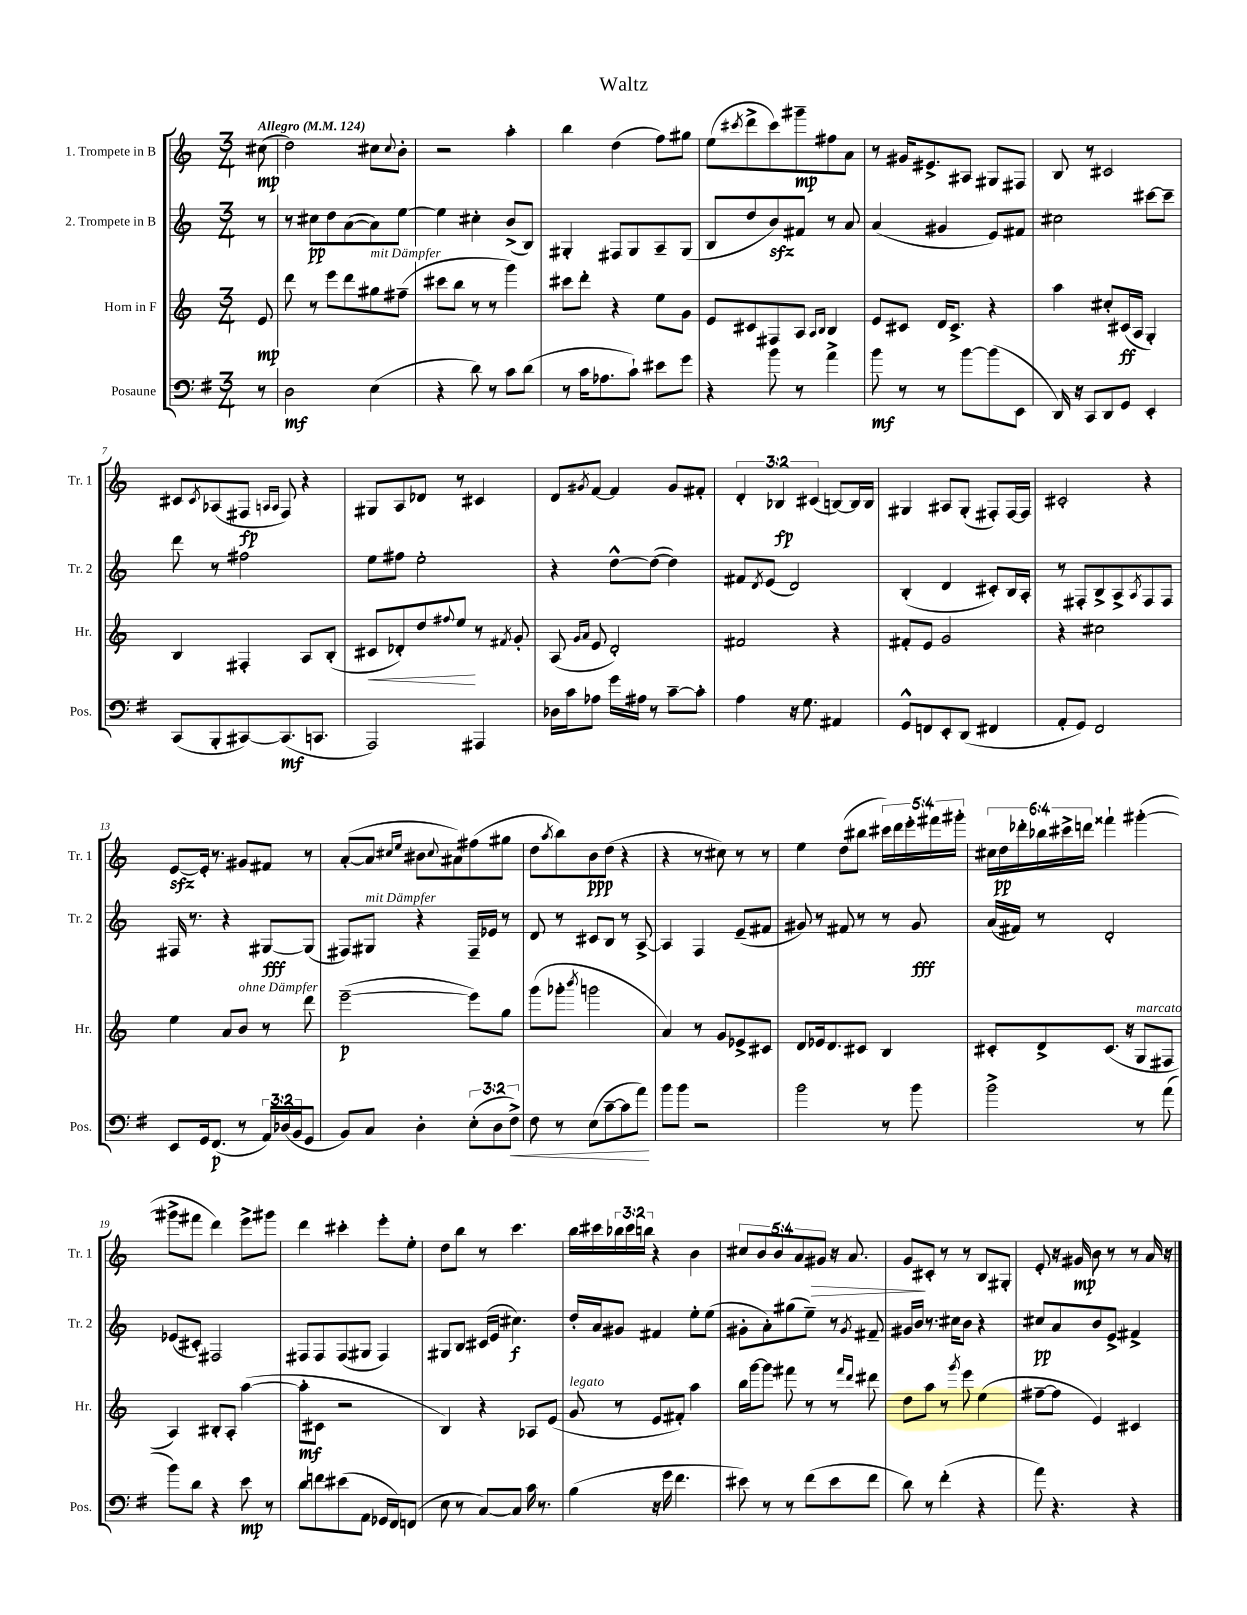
\header { title = "Waltz" }
<<
\new StaffGroup <<
\new Staff = "s0" \with { instrumentName = "1. Trompete in B" shortInstrumentName = "Tr. 1" } {
    \clef treble \key c \major \numericTimeSignature \time 3/4 \override Staff.TupletNumber.text = #tuplet-number::calc-fraction-text \partial 8 \tempo "Allegro" 4 = 124
    cis''8\mp( |
    d''2) cis''8 \appoggiatura { cis''8 } b'8-. |
    r2 a''4-. |
    b''4 d''4( f''8) gis''8 |
    e''8( \acciaccatura { cis'''8 } d'''8-> cis'''8) gis'''8--\mp fis''8 a'8 |
    r8 gis'16 eis'8.-> ais8 gis8 fis8 |
    b8 r8 cis'2 |
    cis'8 \acciaccatura { cis'8 } aes8( fis8\fp \grace { a16 a16 } fis8) r4 |
    gis8 a8 des'8 r8 cis'4 |
    d'8 \acciaccatura { gis'8 } f'8~ f'4 gis'8 fis'8-. |
    \tuplet 3/2 { d'4-. bes4\fp cis'4( } b8~) b16 b16 |
    gis4 ais8 gis8-.( fis8-.) fis16~ fis16 |
    cis'2-. r4 |
    e'8~\sfz e'16-. r8. gis'8 fis'8 r8 |
    a'8~-.( a'8 \grace { cis''16 e''16 } bis'8 \appoggiatura { cis''8 } ais'8) fis''8( gis''8 |
    d''8 \acciaccatura { a''8 } b''8) b'8\ppp d''8( r4 |
    r4 r8 cis''8) r8 r8 |
    e''4 d''8( bis''8 \tuplet 5/4 { cis'''16) d'''16 e'''16-. fis'''16 gis'''16-. } |
    \tuplet 6/4 { cis''16 d''16\pp des'''16-. bes''16 cis'''16-> d'''16 } fisis'''4-! gis'''4~-.( |
    gis'''8-> fis'''8 d'''4) e'''8-> gis'''8 |
    d'''4 cis'''4-. e'''8-. e''8-. |
    d''8 b''8 r8 c'''4. |
    b''16 cis'''16 \tuplet 3/2 { bes''16 cis'''16 b''16 } r4 b'4 |
    \tuplet 5/4 { cis''8 b'8 b'8 a'8 gis'8\> } r16 a'8. |
    g'8\! cis'8-. r8 r8 b8 gis8-. |
    e'8-. r16 gis'16\mp b'8 r8 r8 a'16 r16 \bar "|." |
}
\new Staff = "s1" \with { instrumentName = "2. Trompete in B" shortInstrumentName = "Tr. 2" } {
    \clef treble \key c \major \numericTimeSignature \time 3/4 \partial 8
    r8 |
    r8 cis''8\pp d''8 a'8~( a'8) e''8~ |
    e''4 cis''4-. b'8->( b8) |
    gis4-. fis8 gis8 a8-- gis8( |
    b8 d''8 b'8\sfz) fis'8 r8 a'8 |
    a'4( gis'4 e'8) fis'8 |
    cis''2 cis'''8~ cis'''8-- |
    d'''8 r8 fis''2 |
    e''8 fis''8 e''2-. |
    r4 d''8~-^ d''8~( d''4) |
    fis'8 \acciaccatura { d'8 } e'8( d'2) |
    b4-.( d'4 cis'8-.) b16 a16-. |
    r8 fis8-. b8-> a8-> \acciaccatura { a8 } fis8 fis8 |
    fis16 r8. r4 gis8~\fff gis8( |
    fis8) gis8^\markup { \italic "mit Dämpfer" } r4 fis16-- ees'16 r8 |
    d'8 r8 cis'8 b8 r8 a8~-> |
    a4 f4 e'8--( fis'8 |
    gis'8) r8 fis'8 r8 r8 gis'8\fff |
    a'16( fis'16) r8 d'2-. |
    ees'8( cis'8-.) fis2 |
    fis8 fis8 fis8( gis8 fis4) |
    gis8 b8 cis'16( e'16 cis''4.\f) |
    d''16-. a'16 gis'8 fis'4 e''8-. e''8( |
    gis'8-. a'8-.) gis''8( e''8--) r8 \acciaccatura { gis'8 } fis'8-- |
    gis'16 b'16 r8. cis''16 b'8 r4 |
    cis''8\pp a'8 b'8 e'8-> fis'4-> \bar "|." |
}
\new Staff = "s2" \with { instrumentName = "Horn in F" shortInstrumentName = "Hr." } {
    \clef treble \key c \major \numericTimeSignature \time 3/4 \partial 8
    e'8\mp |
    d'''8 r8 e'''8 d'''8 gis''8^\markup { \italic "mit Dämpfer" } fis''8--( |
    cis'''8 b''8 r8 r8 g'''4) |
    cis'''8 d'''8-. r4 e''8 g'8 |
    e'8 cis'8 fis8 a8 \grace { a16 b16 } b4 |
    e'8 cis'8 d'16 cis'8.-> r4 |
    a''4 cis''8-. cis'16\ff( a16 g4-.) |
    b4 fis4-. a8 b8-.( |
    cis'8\< des'8-.) d''8 \appoggiatura { fis''8 } e''8\! r8 \acciaccatura { fis'8 } g'8-. |
    a8( \grace { g'16 a'16 } e'8 d'2-.) |
    fis'2 r4 |
    fis'8-. e'8 g'2 |
    r4 cis''2 |
    e''4 a'8 b'8^\markup { \italic "ohne Dämpfer" } r8 d'''8 |
    e'''2~--\p( e'''8) g''8 |
    g'''8( ges'''8-. \acciaccatura { b'''8 } g'''2 |
    a'4) r8 g'8 ees'8-> cis'8 |
    d'8 ees'16 d'8. cis'8 b4 |
    cis'8-. d'8-> cis'8.( r16 g8^\markup { \italic "marcato" } fis8 |
    a4) bis8-. a8-. a''4~( |
    a''8-.\mf cis'8 r2 |
    b4) r4 aes8 e'8( |
    g'8^\markup { \italic "legato" } r8 e'8 fis'8-.) a''4 |
    b''16 g'''16~ g'''8 fis'''8 r8 r8 \grace { fis'''16 d'''16 } dis'''8 |
    d''8 a''8 r8 \acciaccatura { g'''8 } e'''8 e''4( |
    fis''8~-- fis''8 e'4) cis'4 \bar "|." |
}
\new Staff = "s3" \with { instrumentName = "Posaune" shortInstrumentName = "Pos." } {
    \clef bass \key g \major \numericTimeSignature \time 3/4 \override Staff.TupletNumber.text = #tuplet-number::calc-fraction-text \partial 8
    r8 |
    d2\mf e4( |
    r4 d'8) r8 c'8 d'8( |
    r8 c'16 aes8. c'8-!) eis'8 g'8 |
    r4 b'8 r8 a'4-> |
    b'8\mf r8 r8 b'8~ b'8( e,8 |
    d,16) r16 c,8 d,8 g,8 e,4-. |
    c,8( b,,8-. cis,8~) cis,8.\mf( c,8. |
    a,,2) ais,,4 |
    des16 c'16 aes8 g'16 ais16 r8 c'8~-- c'8-. |
    a4 r16 g8. ais,4 |
    g,8-^ f,8 e,8-. d,8( fis,4 |
    a,8-. g,8) fis,2 |
    e,8 g,16 fis,8.\p( r8 \tuplet 3/2 { a,16) des16( b,16 } g,8 |
    b,8) c8 d4-. \tuplet 3/2 { e8-.( d8 fis8->\<) } |
    fis8 r8 e8( c'8~-- c'8 a'8\!) |
    b'8 b'8 r2 |
    b'2 r8 b'8 |
    b'2-> r8 a'8( |
    b'8) d'8 r4 e'8\mp r8 |
    d'8 f'8 eis'8( a,8 ges,16 fis,16) f,8( |
    e8 r8 c8~) c8 c'16 r8. |
    b4( r16 g'16 fis'4. |
    eis'8) r8 r8 fis'8( eis'8 fis'8 |
    d'8) r8 fis'4-.( r4 |
    a'8) r4. r4 \bar "|." |
}
>>
>>
